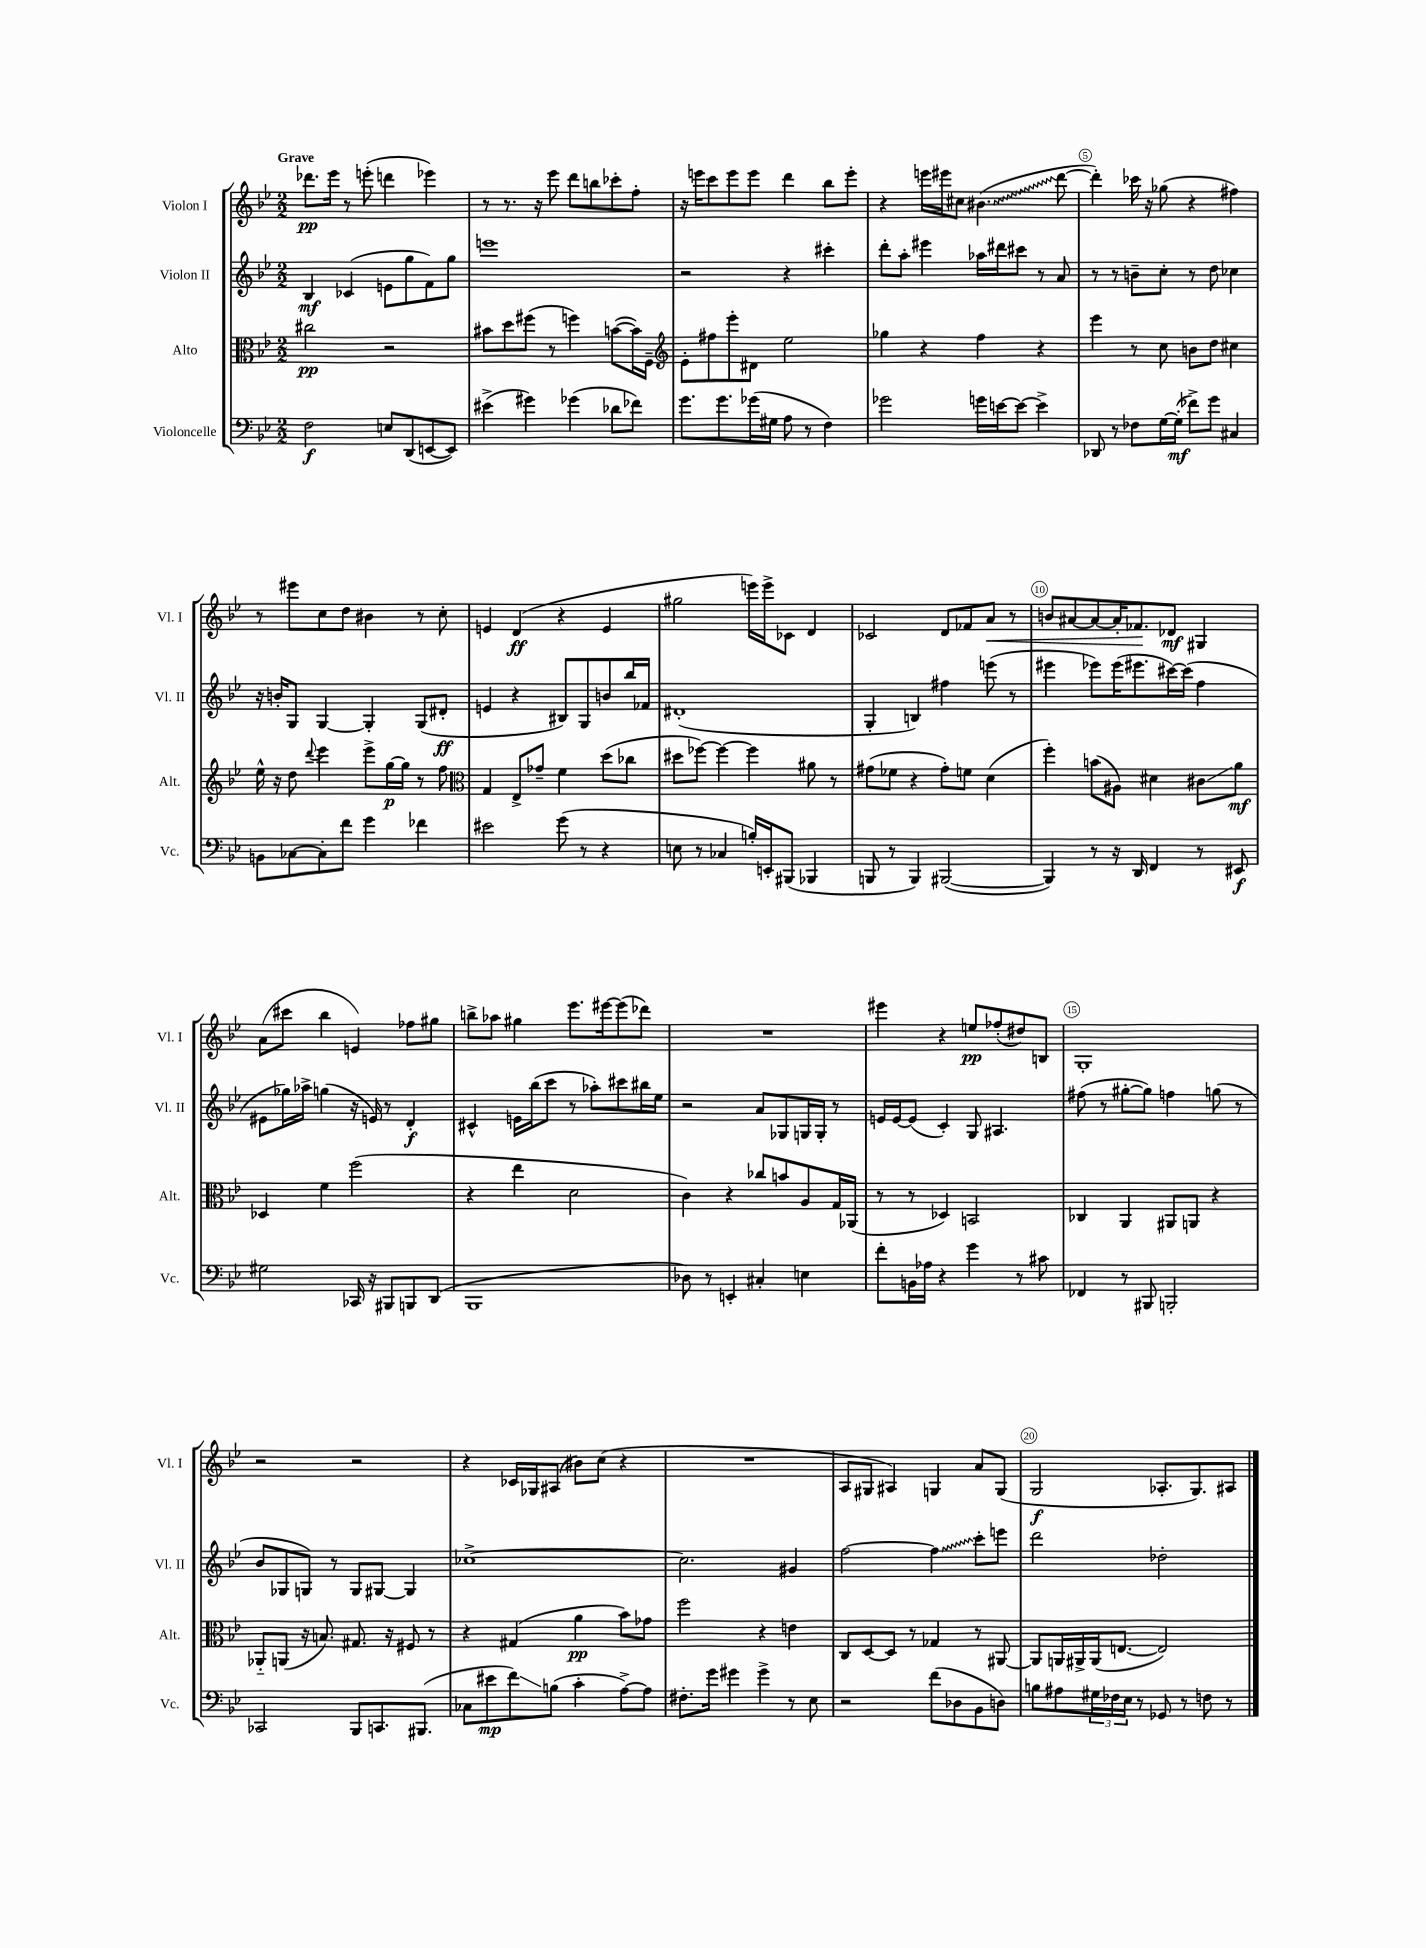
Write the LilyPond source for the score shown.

<<
\new StaffGroup <<
\new Staff = "s0" \with { instrumentName = "Violon I" shortInstrumentName = "Vl. I" } {
    \clef treble \key bes \major \numericTimeSignature \time 2/2 \tempo "Grave"
    des'''8.\pp ees'''16 r8 e'''8-.( d'''4 ees'''4) |
    r8 r8. r16 ees'''8 d'''8 b''8 ces'''8-. f''8-. |
    r16 e'''16 c'''8 e'''8 e'''8 d'''4 bes''8 e'''8-. |
    r4 e'''16 eis'''16 cis''8 \once \override Glissando.style = #'zigzag bis'4.\glissando( d'''8~ |
    d'''4-.) ces'''16 r16 ges''8( r4 fis''4) |
    r8 eis'''8 c''8 d''8 bis'4 r8 c''8-. |
    e'4 d'4\ff( r4 e'4 |
    gis''2 e'''16) e'''16-> ces'8 d'4 |
    ces'2 d'8 fes'8 a'8\< r8 |
    b'8 ais'8~ ais'8~ ais'16-. fes'8.\! des'8\mf gis4 |
    a'8( cis'''8 bes''4 e'4) fes''8 gis''8 |
    b''8-> aes''8 gis''4 ees'''8. eis'''16~ eis'''8( des'''8) |
    R1 |
    eis'''4 r4 e''8\pp fes''8-.( dis''8) b8 |
    g1-. |
    r2 r2 |
    r4 ces'16 ges16 ais8( bis'8) c''8( r4 |
    R1 |
    a8 gis8 ais4) g4 a'8 g8( |
    g2\f aes8.-. g8.) ais8 \bar "|." |
}
\new Staff = "s1" \with { instrumentName = "Violon II" shortInstrumentName = "Vl. II" } {
    \clef treble \key bes \major \numericTimeSignature \time 2/2
    bes4\mf ces'4( e'8 g''8 f'8) g''8 |
    e'''1 |
    r2 r4 cis'''4-. |
    d'''8-. a''8-. eis'''4 aes''16 dis'''16 cis'''8 r8 a'8 |
    r8 r8 b'8-- c''8-. r8 d''8 ces''4 |
    r16 b'16-. g8 g4~ g4-. g8( dis'8-.\ff |
    e'4 r4 bis8) g8 b'8 bes''16 fes'16 |
    dis'1-.( |
    g4-. b4) fis''4 e'''8( r8 |
    eis'''4 ees'''8) ees'''16( eis'''8. cis'''16~) cis'''16( f''4 |
    eis'8 ges''16) aes''16-> g''4( r16 e'16) r8 d'4-.\f |
    cis'4-^ e'16 bes''16( c'''8 r8 aes''8-.) cis'''8 bis''16 ees''16 |
    r2 a'8 ges8 g16 g16-. r8 |
    e'16 e'16~ e'8( c'4-.) g8 ais4. |
    fis''8( r8 gis''8~-. gis''8) f''4 g''8( r8 |
    bes'8 ges8 g8) r8 g8 gis8~ gis4 |
    ces''1~-> |
    ces''2. gis'4 |
    f''2~ \once \override Glissando.style = #'zigzag f''4\glissando c'''8-. e'''8 |
    d'''2 des''2-. \bar "|." |
}
\new Staff = "s2" \with { instrumentName = "Alto" shortInstrumentName = "Alt." } {
    \clef alto \key bes \major \numericTimeSignature \time 2/2
    cis''2\pp r2 |
    bis'8 d''8 fis''8( r8 f''4) b'8~( b'16) f16-- |
    \clef treble ees'8-. fis''8 ees'''8-. dis'8 ees''2 |
    ges''4 r4 f''4 r4 |
    ees'''4 r8 c''8 b'8 d''8 cis''4 |
    ees''16-^ r16 d''8 \appoggiatura { d'''8 } ees'''4 ees'''8-> g''16~\p g''16 r8 f''8 |
    \clef alto g4 ees8-> ges'8-- f'4 d''8( ces''8 |
    dis''8 fes''8~) fes''4~ fes''4 ais'8 r8 |
    gis'8( fes'8 r4 gis'8-.) f'8 d'4( |
    f''4-.) b'8( ais8) dis'4 cis'8\glissando a'8\mf |
    des4 f'4 f''2( |
    r4 ees''4 d'2 |
    c'4) r4 ces''8 b'8 a8 g16 aes,16( |
    r8 r8 des4) b,2 |
    ces4 a,4 ais,8 a,8 r4 |
    aes,8-_ a,8( r16 b8.) gis8. r16 fis8 r8 |
    r4 gis4( a'4\pp bes'8) ges'8 |
    f''2 r4 e'4 |
    c8 d8~ d8 r8 ges4 r8 ais,8~ |
    ais,8 a,16 ais,16-> ais,16( e8.~ e2) \bar "|." |
}
\new Staff = "s3" \with { instrumentName = "Violoncelle" shortInstrumentName = "Vc." } {
    \clef bass \key bes \major \numericTimeSignature \time 2/2
    f2\f e8 d,8( e,8~ e,8) |
    eis'4->( gis'4) ges'4( des'8 fes'8) |
    g'8. g'8. ges'16( gis16 a8 r8 f4) |
    ges'2 g'16 e'16~ e'8~ e'4-> |
    des,8 r8 fes8 g16~ g16-.\mf( fes'8->) g'8 cis4 |
    b,8 ces8~ ces8-. f'8 g'4 fes'4 |
    eis'2 g'8( r8 r4 |
    e8 r8 ces4 b16-.) e,16-. bis,,8( bes,,4 |
    b,,8 r8 b,,4) bis,,2~( |
    bis,,4) r8 r16 d,16 f,4 r8 eis,8\f |
    gis2 ces,16 r16 bis,,8 b,,8 d,8( |
    bes,,1 |
    des8) r8 e,4-. cis4-. e4 |
    f'8-. b,16 aes16 r4 g'4 r8 cis'8 |
    fes,4 r8 bis,,8 b,,2-. |
    ces,2 bes,,8 c,8. bis,,8.( |
    ces8 eis'8\mp f'8\glissando) b8( c'4-. a8~->) a8 |
    fis8.-. g'16 gis'4 gis'4-> r8 ees8 |
    r2 f'8( des8 bes,8 d8) |
    b8 ais8 \tuplet 3/2 { gis16 fes16 ees16 } r8 ges,8 r8 f8 r8 \bar "|." |
}
>>
>>
\layout { \context { \Score \override BarNumber.break-visibility = ##(#f #t #t) barNumberVisibility = #(every-nth-bar-number-visible 5) \override BarNumber.stencil = #(make-stencil-circler 0.1 0.3 ly:text-interface::print) } }
